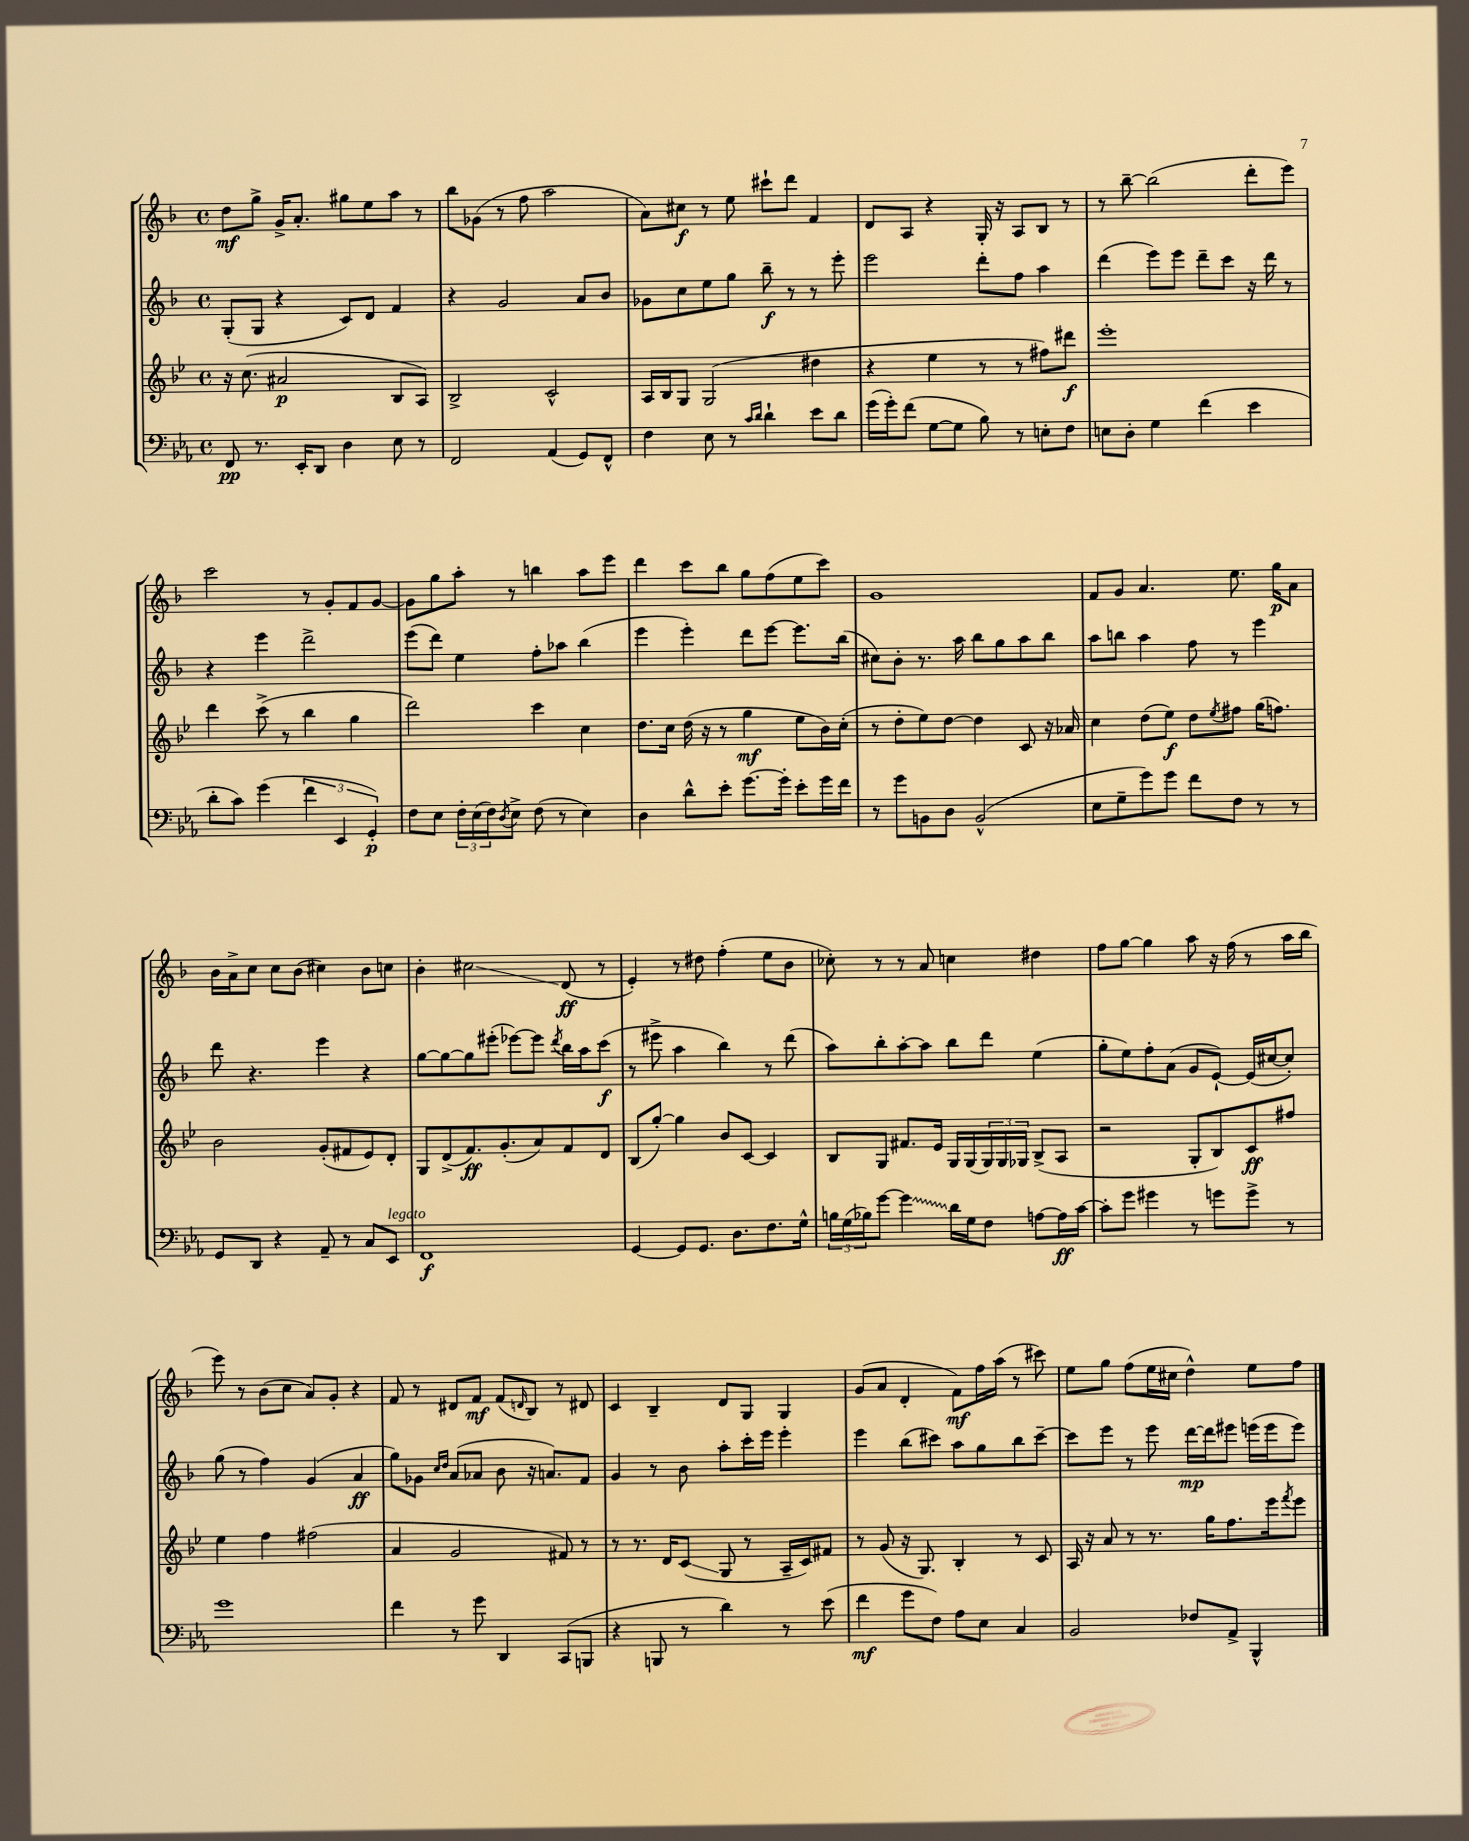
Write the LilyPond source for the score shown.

<<
\new StaffGroup <<
\new Staff = "s0" {
    \clef treble \key f \major \defaultTimeSignature \time 4/4
    d''8\mf g''8-> g'16-> a'8.-. gis''8 e''8 a''8 r8 |
    bes''8 ges'8( r8 f''8 a''2 |
    a'8) cis''8\f r8 e''8 cis'''8-! d'''8 f'4 |
    d'8 a8 r4 g16-. r16 a8 bes8 r8 |
    r8 bes''8~-- bes''2( d'''8-. e'''8) |
    c'''2 r8 g'8-. f'8 g'8~ |
    g'8 g''8 a''8-. r8 b''4 a''8 e'''8 |
    d'''4 c'''8 bes''8 g''8 f''8( e''8 c'''8) |
    g'1 |
    f'8 g'8 a'4. e''8. g''16\p a'8 |
    bes'16 a'16-> c''8 c''8 bes'8( cis''4) bes'8 c''8 |
    bes'4-. cis''2\glissando d'8\ff( r8 |
    e'4-.) r8 dis''8 f''4-.( e''8 bes'8 |
    ces''8-.) r8 r8 a'8 c''4 dis''4 |
    f''8 g''8~ g''4 a''8 r16 f''16( r8 a''16 bes''16 |
    e'''8) r8 bes'8( c''8 a'8) g'8-. r4 |
    f'8 r8 dis'8 f'8\mf f'8( \grace { d'16 } bes8) r8 dis'8 |
    c'4 bes4-- d'8 g8 g4 |
    g'8( a'8 d'4-. f'8\mf) f''16 a''16( r8 cis'''8) |
    e''8 g''8 f''8( e''16 cis''16 d''4-^) e''8 f''8 \bar "|." |
}
\new Staff = "s1" {
    \clef treble \key f \major \defaultTimeSignature \time 4/4
    g8-.( g8 r4 c'8) d'8 f'4 |
    r4 g'2 a'8 bes'8 |
    ges'8 c''8 e''8 g''8 bes''8--\f r8 r8 e'''8-. |
    e'''2 d'''8-. f''8 a''4 |
    d'''4( e'''8) e'''8 d'''8-- c'''8 r16 d'''16 r8 |
    r4 e'''4 d'''2-> |
    e'''8( d'''8) e''4 f''8-. aes''8 bes''4( |
    e'''4 e'''4-.) d'''8 e'''8~ e'''8. bes''16( |
    cis''8) bes'8-. r8. a''16 bes''8 g''8 a''8 bes''8 |
    a''8 b''8 a''4 f''8 r8 e'''4 |
    d'''8 r4. e'''4 r4 |
    g''8~ g''8~ g''8 eis'''8-.( ees'''8~) ees'''8 \acciaccatura { d'''8 } bes''16 a''16 c'''8\f( |
    r8 eis'''8-> a''4 bes''4) r8 d'''8( |
    a''8) bes''8-. a''8~-. a''8 bes''8 d'''8 e''4( |
    g''8-. e''8) f''8-. a'8( g'8 e'8~-!) e'16( cis''16~ cis''8-.) |
    g''8( r8 f''4) g'4( a'4\ff |
    g''8) ges'8 \grace { c''16 d''16 } a'8( aes'8 bes'8 r16 a'8.) f'8 |
    g'4 r8 bes'8 a''8-. c'''16-. e'''16 e'''4-. |
    e'''4 bes''8( cis'''8) a''8 g''8 bes''8 cis'''8~-- |
    cis'''8 e'''8 r8 e'''8 d'''16~\mp d'''16 eis'''8 e'''16( e'''16 e'''8) \bar "|." |
}
\new Staff = "s2" {
    \clef treble \key bes \major \defaultTimeSignature \time 4/4
    r16 c''8.( ais'2\p bes8 a8) |
    bes2-> c'2-^ |
    a16 bes16 g8 g2( dis''4 |
    r4 ees''4 r8 r8 fis''8) dis'''8\f |
    ees'''1-. |
    d'''4 c'''8->( r8 bes''4 g''4 |
    d'''2) c'''4 c''4 |
    d''8. c''16 d''16( r16 r8 g''4\mf ees''8 bes'16) c''16-.( |
    r8 d''8-. ees''8) d''8~ d''4 c'8 r16 aes'16 |
    c''4 d''8( ees''8\f) d''8 \acciaccatura { ees''8 } fis''8 g''16( f''8.) |
    bes'2 g'8-.( fis'8 ees'8) d'8-. |
    g8 d'8->( f'8.\ff) g'8.-.( a'8) f'8 d'8 |
    bes8( g''8~-.) g''4 bes'8 c'8~ c'4 |
    bes8 g8 fis'8. ees'16 g16 g16( \tuplet 3/2 { g16) g16 ges16 } bes8->( a8 |
    r2 g8-. bes8) c'8\ff fis''8 |
    ees''4 f''4 fis''2( |
    a'4 g'2 fis'8) r8 |
    r8 r8. d'16 c'8\glissando( g8 r8 a16-- c'16) fis'8 |
    r8 g'8( r16 g8.) bes4-. r8 c'8 |
    a16 r16 a'8 r8 r8. g''16 f''8. ees'''16 \acciaccatura { f'''8 } ees'''8 \bar "|." |
}
\new Staff = "s3" {
    \clef bass \key ees \major \defaultTimeSignature \time 4/4
    f,8\pp r8. ees,16-. d,8 d4 ees8 r8 |
    f,2 aes,4( g,8) f,8-^ |
    f4 ees8 r8 \grace { c'16 d'16 } d'4-! ees'8 d'8 |
    g'16( g'16-.) f'8( g8~ g8 bes8) r8 e8-. f8 |
    e8 d8-. g4 f'4( ees'4 |
    d'8-. c'8) g'4( \tuplet 3/2 { f'4 ees,4 g,4-.\p) } |
    f8 ees8 \tuplet 3/2 { f16-. ees16( f16) } \acciaccatura { d8 } ees8-> f8( r8 ees4) |
    d4 d'8-^ ees'8-. g'8.~ g'16-. ees'8-. g'16 f'16 |
    r8 g'8 b,8 d8 b,2-^( |
    ees8 g8-- g'8) g'8 f'8 f8 r8 r8 |
    g,8 d,8 r4 aes,8-- r8 c8 ees,8^\markup { \italic "legato" } |
    f,1\f |
    g,4~ g,8 g,8. d8. f8. g16-^ |
    \tuplet 3/2 { b16 g16( bes16) } g'8~ \once \override Glissando.style = #'zigzag g'4\glissando d'16 g16 f8 a8~ a16\ff c'16~ |
    c'8-. g'8 gis'4 r8 g'8 g'8-> r8 |
    g'1 |
    f'4 r8 g'8 d,4 c,8( b,,8 |
    r4 b,,8 r8 d'4) r8 ees'8( |
    f'4\mf g'8 f8) aes8 ees8 c4 |
    bes,2 fes8 aes,8-> bes,,4-^ \bar "|." |
}
>>
>>
\layout { \context { \Score \remove "Bar_number_engraver" } }
